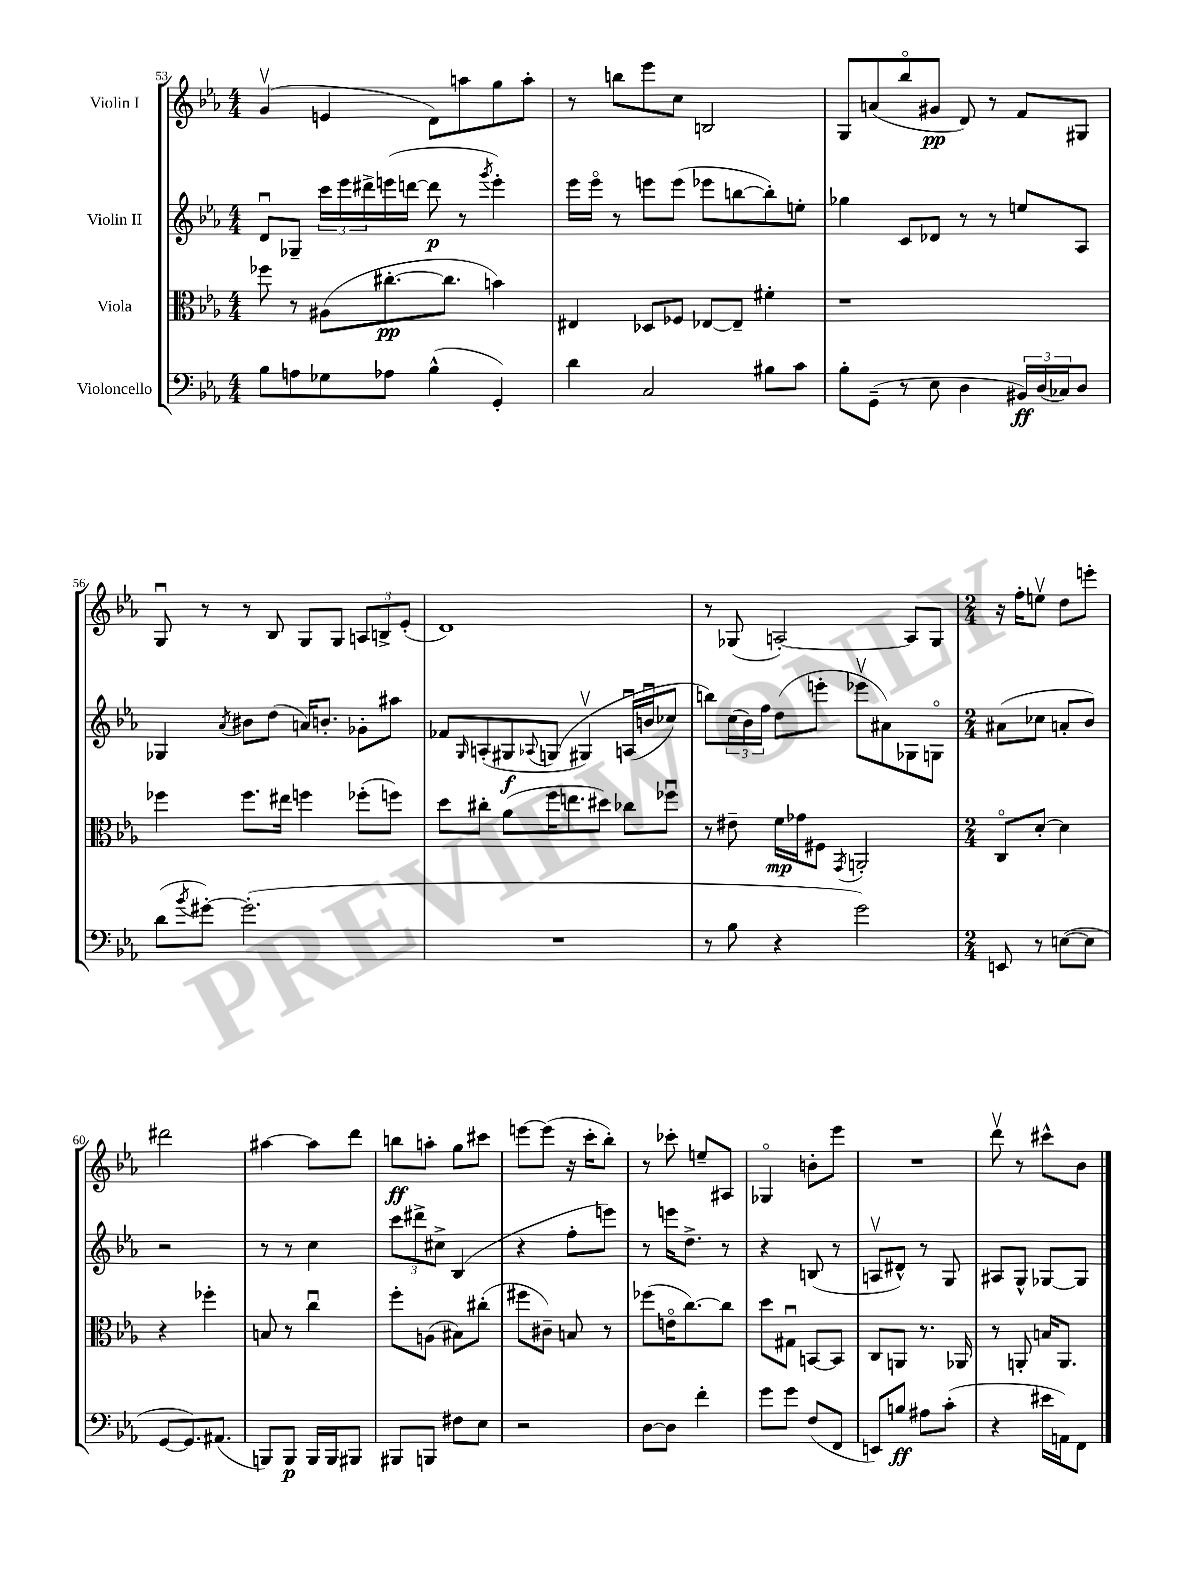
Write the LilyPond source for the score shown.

<<
\new StaffGroup <<
\new Staff = "s0" \with { instrumentName = "Violin I" } {
    \clef treble \key ees \major \numericTimeSignature \time 4/4
    g'4\upbow( e'4 d'8) a''8 g''8 a''8-. |
    r8 b''8 ees'''8 c''8 b2 |
    g8 a'8( bes''8\flageolet gis'8\pp d'8) r8 f'8 gis8 |
    g8\downbow r8 r8 bes8 g8 g8 \tuplet 3/2 { a8 b8-> ees'8-.( } |
    d'1) |
    r8 ges8( a2~-.) a8 ges8 |
    \numericTimeSignature \time 2/4 r16 f''16-. e''8\upbow d''8 e'''8-. |
    dis'''2 |
    ais''4~ ais''8 d'''8 |
    b''8\ff a''8-. g''8 cis'''8 |
    e'''8~ e'''8( r16 c'''16-. bes''8-.) |
    r8 ces'''8-. e''8-- ais8 |
    ges4\flageolet b'8-. ees'''8 |
    R2 |
    d'''8\upbow r8 cis'''8-^ bes'8 \bar "|." |
}
\new Staff = "s1" \with { instrumentName = "Violin II" } {
    \clef treble \key ees \major \numericTimeSignature \time 4/4
    d'8\downbow ges8-- \tuplet 3/2 { c'''16 ees'''16 dis'''16-> } e'''16( d'''16~ d'''8\p r8 \acciaccatura { g'''8 } e'''4-.) |
    ees'''16 ees'''16\flageolet r8 e'''8 e'''8( ees'''8 b''8~ b''8-.) e''8-. |
    ges''4 c'8 des'8 r8 r8 e''8 aes8 |
    ges4 \acciaccatura { aes'8 } bis'8 d''8( a'16) b'8.-. ges'8-. ais''8 |
    fes'8 \grace { g16 } a8-.( gis8\f \appoggiatura { aes8 } g8\( gis4\upbow) a16\downbow( b'16\downbow ces''8) |
    b''8\) \tuplet 3/2 { c''16( bes'16) f''16 } d''8( e'''8-. ees'''8\upbow ais'8) ges8 g8\flageolet |
    \numericTimeSignature \time 2/4 ais'8( ces''8 a'8-. bes'8) |
    r2 |
    r8 r8 c''4 |
    \tuplet 3/2 { c'''8 dis'''8-> cis''8-> } bes4( |
    r4 f''8-. e'''8) |
    r8 e'''16 d''8.-> r8 |
    r4 b8( r8 |
    a8\upbow dis'8-^) r8 g8 |
    ais8 g8-^ ges8~ ges8 \bar "|." |
}
\new Staff = "s2" \with { instrumentName = "Viola" } {
    \clef alto \key ees \major \numericTimeSignature \time 4/4
    fes''8 r8 ais8( cis''8.~-.\pp cis''8. b'4) |
    eis4 des8 fes8 ees8~ ees8-- fis'4-. |
    r1 |
    fes''4 fes''8. eis''16 f''4 fes''8-.( f''8) |
    d''8 cis''8-. aes'8( f''16 e''8. dis''8) ces''8 fes''8\downbow |
    r8 eis'8-- f'16\mp ges'16 fis8 \acciaccatura { g,8 } a,2-. |
    \numericTimeSignature \time 2/4 c8\flageolet d'8~-. d'4 |
    r4 fes''4-. |
    b8 r8 c''4\downbow |
    f''8-. a8( bis8) cis''8-.( |
    fis''8 cis'8--) b8 r8 |
    fes''8( e'16\flageolet c''8.~) c''8 |
    d''8 gis8\downbow b,8~ b,8 |
    c8 a,8 r8. aes,16 |
    r8 a,8-. b16 a,8. \bar "|." |
}
\new Staff = "s3" \with { instrumentName = "Violoncello" } {
    \clef bass \key ees \major \numericTimeSignature \time 4/4
    bes8 a8 ges8 aes8 bes4-^( g,4-.) |
    d'4 c2 bis8 c'8 |
    bes8-. g,8--( r8 ees8 d4 \tuplet 3/2 { bis,16\ff) d16( ces16) } d8 |
    d'8( \acciaccatura { bes'8 } gis'8~-.) gis'2.-.( |
    R1 |
    r8 bes8 r4 g'2) |
    \numericTimeSignature \time 2/4 e,8 r8 e8~( e8 |
    g,8~ g,8.) ais,8.( |
    b,,8) b,,8\p b,,16 b,,16 bis,,8 |
    bis,,8 b,,8 fis8 ees8 |
    r2 |
    d8~ d8 f'4-. |
    g'8 g'8 f8( f,8 |
    e,8) b8\ff ais8 c'8-.( |
    r4 eis'16 a,16) f,8 \bar "|." |
}
>>
>>
\layout { \context { \Score currentBarNumber = #53 } }
